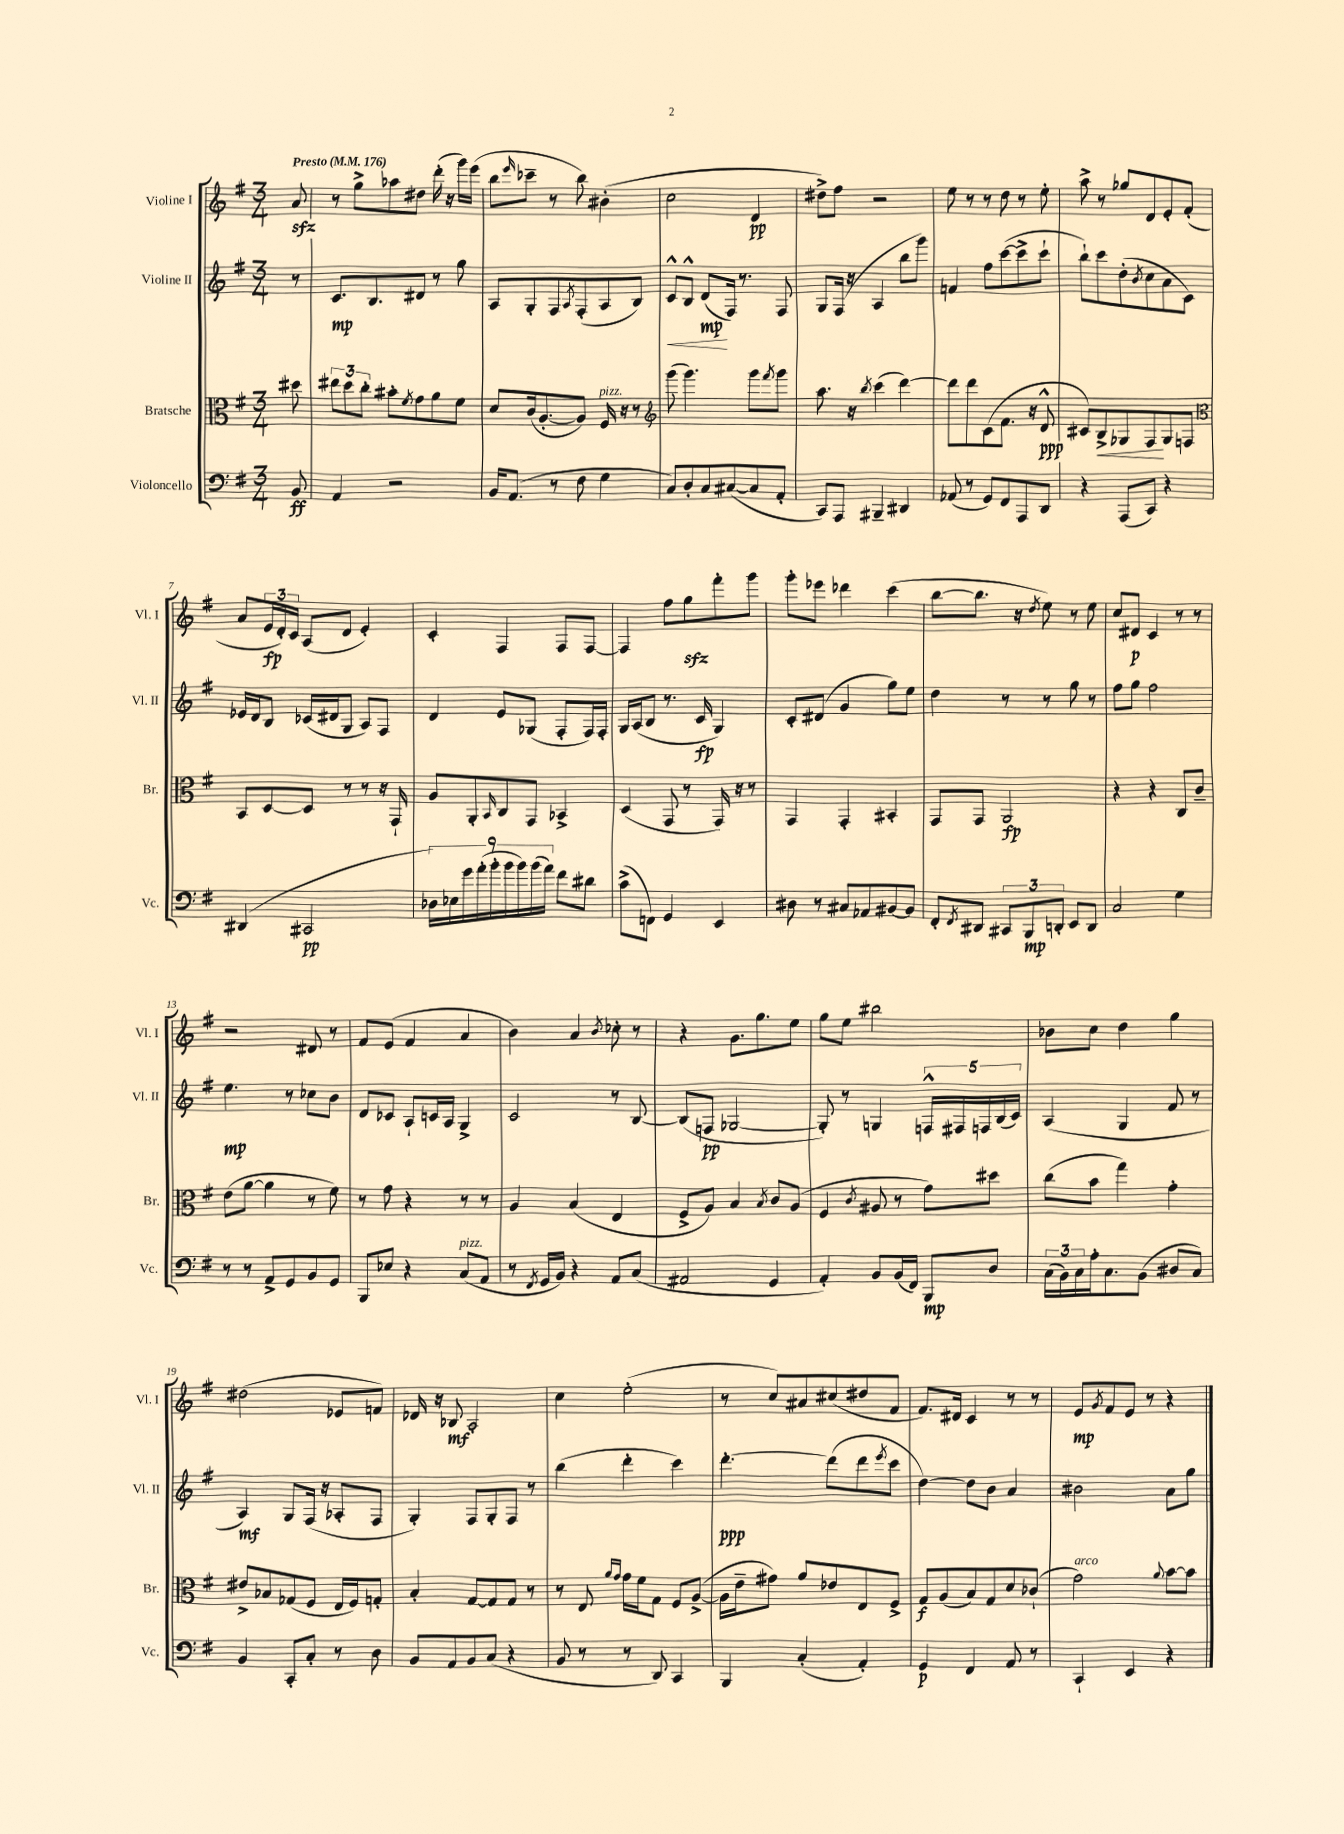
<<
\new StaffGroup <<
\new Staff = "s0" \with { instrumentName = "Violine I" shortInstrumentName = "Vl. I" } {
    \clef treble \key g \major \numericTimeSignature \time 3/4 \partial 8 \tempo "Presto" 4 = 176
    a'8\sfz |
    r8 g''8-> aes''8 dis''8 d'''16-.( r16 g'''16) e'''16( |
    b''8 \grace { e'''16 } ces'''8-- r8 b''8) bis'4-.( |
    c''2 d'4\pp |
    dis''8->) fis''8 r2 |
    e''8 r8 r8 d''8 r8 e''8-. |
    a''8-> r8 ges''8 d'8 e'8-. fis'8-.( |
    a'8 \tuplet 3/2 { e'16\fp d'16-.) c'16 } a8( d'8 e'4-.) |
    c'4-. fis4 fis8 fis8~ |
    fis4 fis''8 g''8\sfz fis'''8-. g'''8 |
    g'''8-. ees'''8 des'''4 c'''4( |
    b''8~ b''8. r16 \acciaccatura { d''8 } e''8) r8 e''8 |
    c''8 dis'8\p c'4 r8 r8 |
    r2 dis'8 r8 |
    fis'8 e'8( fis'4 a'4 |
    b'4) a'4 \acciaccatura { b'8 } ces''8-. r8 |
    r4 g'8. g''8. e''8 |
    g''8 e''8 bis''2 |
    bes'8 c''8 d''4 g''4 |
    dis''2( ees'8 f'8) |
    des'16 r16 bes8\mf a2-. |
    c''4 e''2-.( |
    r8 c''8) ais'8 cis''8( dis''8 fis'8 |
    fis'8.) dis'16 c'4 r8 r8 |
    e'8\mp \acciaccatura { g'8 } fis'8 e'8 r8 r4 \bar "|." |
}
\new Staff = "s1" \with { instrumentName = "Violine II" shortInstrumentName = "Vl. II" } {
    \clef treble \key g \major \numericTimeSignature \time 3/4 \partial 8
    r8 |
    c'8.\mp b8. dis'8 r8 g''8 |
    a8 g8-. fis8 \acciaccatura { a8 } fis8-.( a8 b8) |
    c'8-^\< b8-^ d'8\mp\!( fis16) r8. fis8 |
    g8 fis16( r16 a4 b''8 g'''8) |
    f'4 fis''8 c'''8~( c'''8-> c'''8-! |
    b''8-!) c'''8 d''8-.( \acciaccatura { b'8 } c''8 a'8 c'8) |
    ees'16 d'16 b8 ces'16( dis'16 g8 a8) fis8 |
    d'4 e'8 ges8( fis8-. fis16) fis16-. |
    g16 a16( b8 r8. c'16\fp g4) |
    c'8-. dis'8( g'4 g''8) e''8 |
    d''4 r8 r8 g''8 r8 |
    fis''8 g''8 fis''2 |
    e''4.\mp r8 ces''8 b'8 |
    d'8 ces'8 a8-! c'16 a16 g4-> |
    c'2 r8 b8~ |
    b8( f8\pp ges2~ |
    ges8-.) r8 g4 \tuplet 5/4 { f16-^ fis16 f16 b16( c'16) } |
    a4( g4 fis'8 r8 |
    a4\mf) g8 fis16( r16 aes8-. fis8 |
    g4-.) fis8 g8-. fis8 r8 |
    b''4( d'''4-. c'''4) |
    d'''4.~-.\ppp d'''8( d'''8 \acciaccatura { e'''8 } c'''8 |
    d''4~) d''8 b'8 a'4 |
    bis'2 a'8 g''8 \bar "|." |
}
\new Staff = "s2" \with { instrumentName = "Bratsche" shortInstrumentName = "Br." } {
    \clef alto \key g \major \numericTimeSignature \time 3/4 \partial 8
    dis''8 |
    \tuplet 3/2 { eis''8 d''8 c''8-. } bis'8-. \acciaccatura { fis'8 } g'8 a'8 fis'8 |
    d'8 c'16( a8.~-. a8) fis16^\markup { \italic "pizz." } r16 r8 |
    \clef treble g'''8( g'''4.) g'''8 \acciaccatura { fis'''8 } g'''8 |
    a''8. r16 \acciaccatura { b''8 } c'''4( d'''4~) |
    d'''8 d'''8 c'8( fis'8. r16 d'8-^\ppp |
    cis'8) b8->\< ges8 fis8\! ges8 f8 |
    \clef alto b,8 d8~ d8 r8 r8 r16 g,16-! |
    a8 a,8-. \grace { b,16 } c8 g,8 bes,4-> |
    d4( g,8 r8 g,16) r16 r8 |
    g,4 g,4-. bis,4-. |
    g,8 g,8 a,2\fp |
    r4 r4 c8 c'8-- |
    e'8( a'8~ a'4 r8 fis'8) |
    r8 g'8 r4 r8 r8 |
    a4 b4( e4 |
    fis8-> a8) b4 \acciaccatura { b8 } c'8 a8( |
    fis4 \acciaccatura { c'8 } ais8 r8 g'8) dis''8 |
    c''8( b'8 g''4) g'4-. |
    eis'8-> bes8 ges8( fis8 e16 fis16) g8-. |
    b4-. g8~ g8 g8 r8 |
    r8 e8 \grace { a'16 g'16 } g'16 fis'16 g8 fis8 a8~->( |
    a16 e'16-- gis'8) a'8 ees'8 e8 fis8-> |
    g8\f a8( b8) g8 d'8 ces'8-!( |
    g'2^\markup { \italic "arco" }) \appoggiatura { a'8 } b'8~ b'8 \bar "|." |
}
\new Staff = "s3" \with { instrumentName = "Violoncello" shortInstrumentName = "Vc." } {
    \clef bass \key g \major \numericTimeSignature \time 3/4 \partial 8
    b,8\ff |
    a,4 r2 |
    b,16 a,8.( r8 fis8 g4 |
    c8) d8-. c8 cis8~( cis8 a,8-. |
    c,8) a,,8 bis,,4-- dis,4 |
    aes,8( r8 g,8) fis,8 a,,8 d,8 |
    r4 a,,8( c,8) r4 |
    dis,4( cis,2\pp |
    \tuplet 9/8 { des16) ees16 g'16 a'16-.( b'16-. b'16 b'16) b'16( a'16) } fis'8 dis'8 |
    c'8->( f,8) g,4 e,4 |
    dis8 r8 cis8 aes,8 bis,8~ bis,8 |
    fis,8-. \acciaccatura { fis,8 } dis,8 \tuplet 3/2 { cis,8 b,,8\mp d,8-. } e,8 d,8 |
    c2 g4 |
    r8 r8 a,8-> g,8 b,8 g,8 |
    b,,8 ees8 r4 c8^\markup { \italic "pizz." }( a,8 |
    r8 \acciaccatura { fis,8 } g,16 b,16) r4 a,8 c8( |
    ais,2 g,4 |
    a,4-.) b,8 b,16( fis,16) b,,8\mp d8 |
    \tuplet 3/2 { c16( b,16) c16 } a16-. c8. b,8( dis8 c8) |
    b,4 c,8-. c8-. r8 d8 |
    b,8 a,8 b,8 c8( r4 |
    b,8 r8 r8 d,8) c,4 |
    b,,4 c4-.( a,4-.) |
    g,4\p fis,4 a,8 r8 |
    c,4-! e,4 r4 \bar "|." |
}
>>
>>
